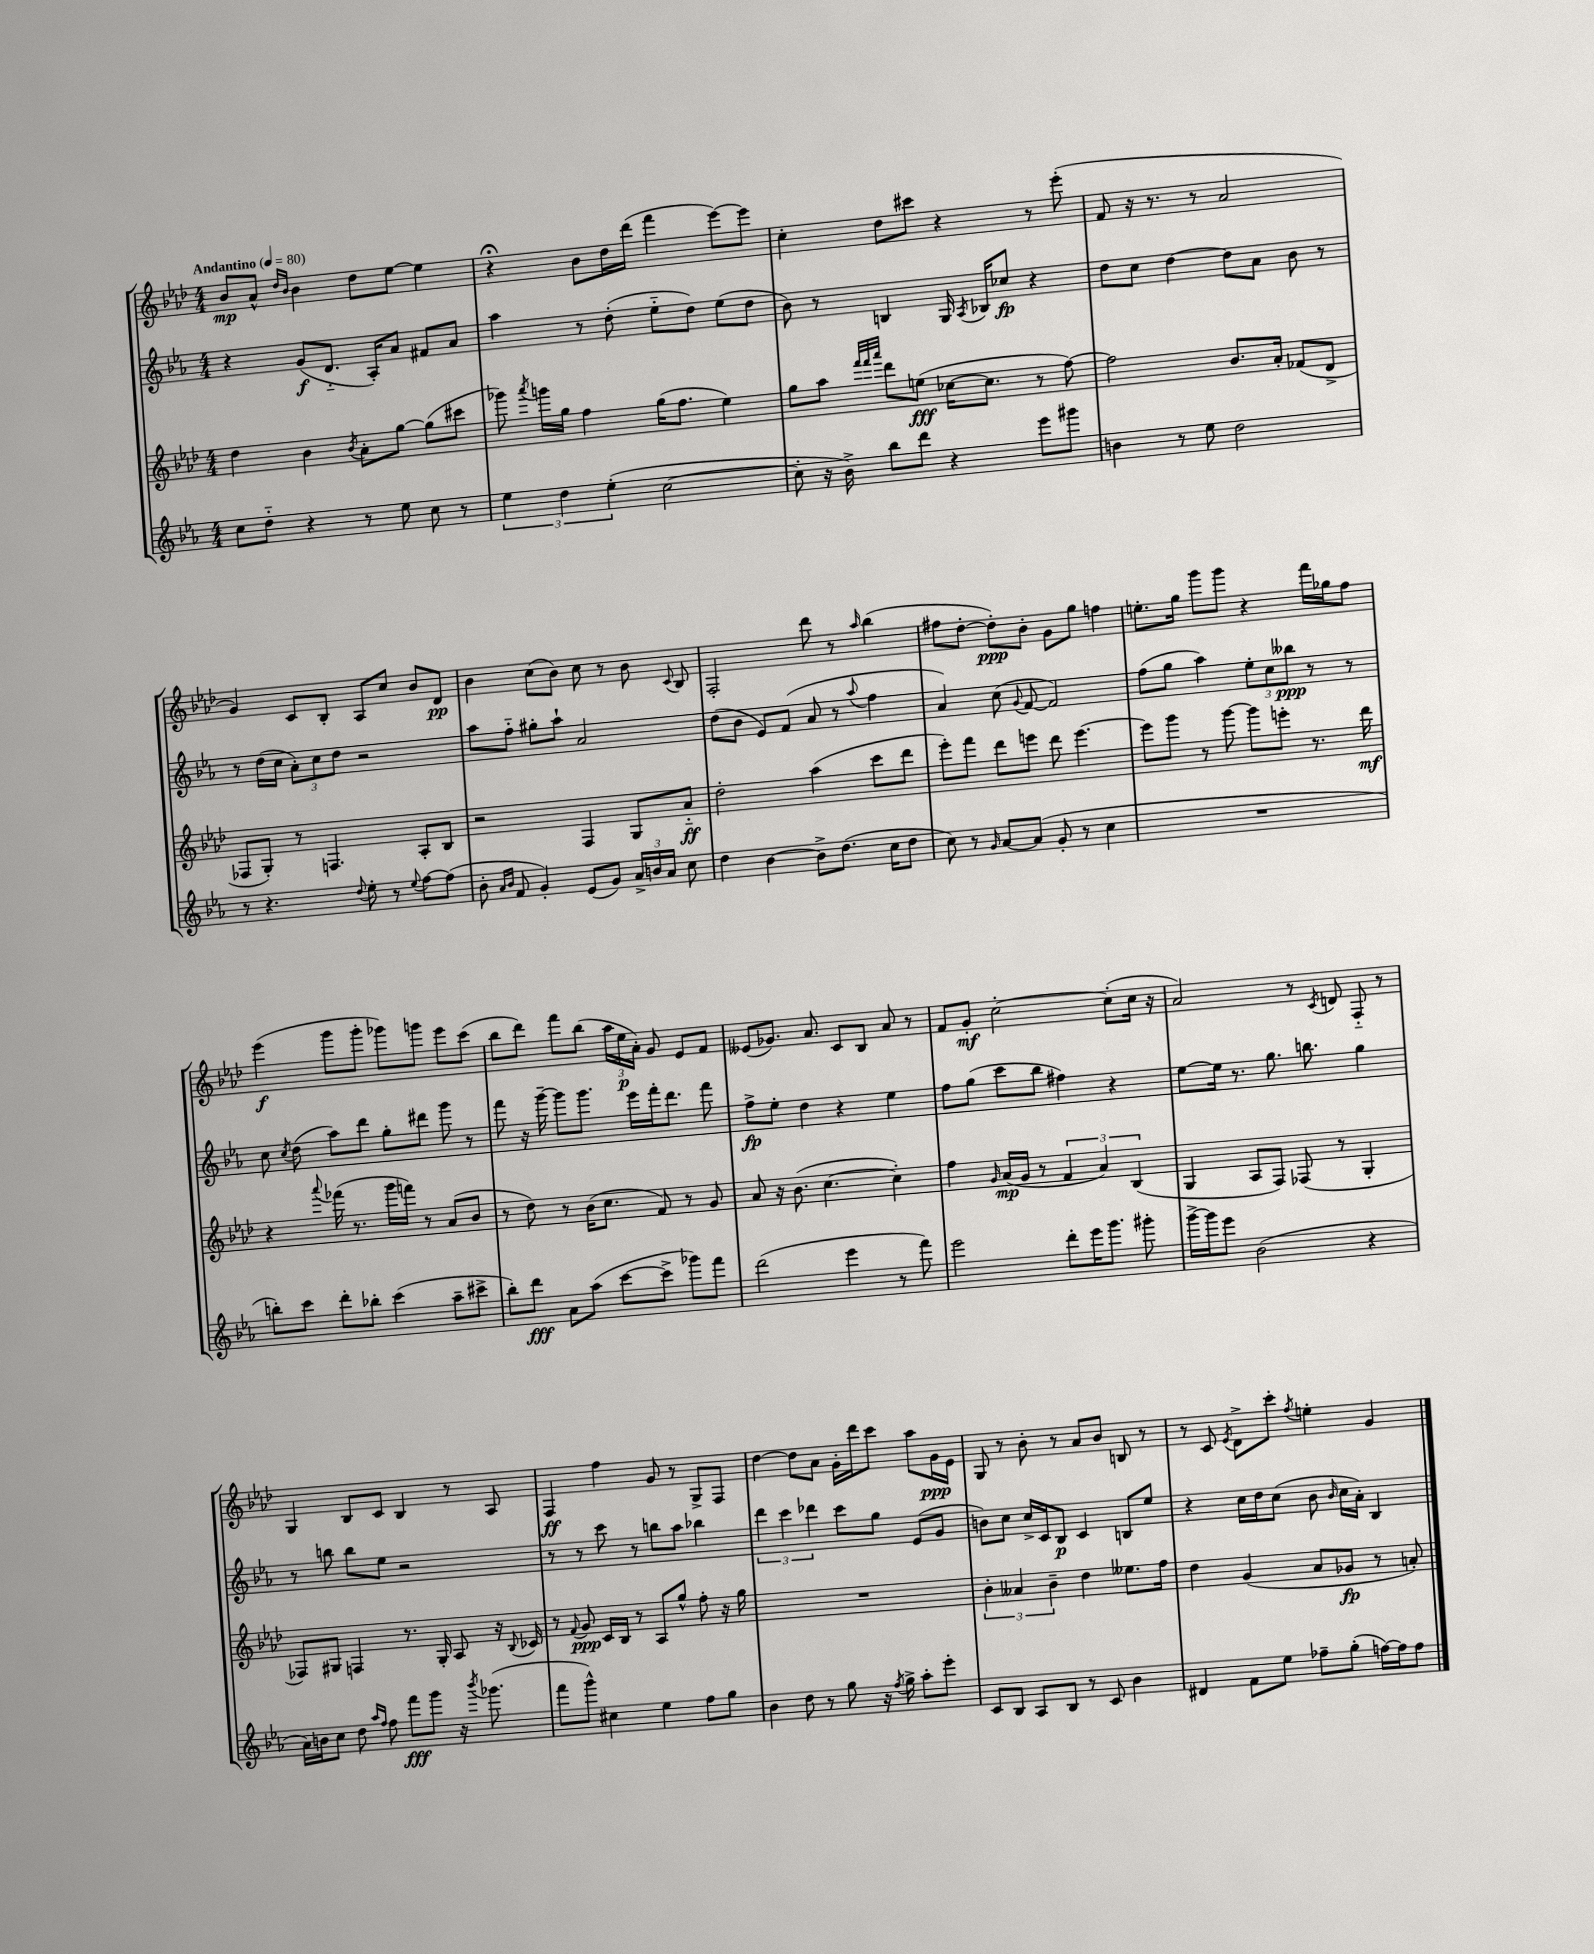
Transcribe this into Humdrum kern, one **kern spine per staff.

**kern	**dynam	**kern	**dynam	**kern	**dynam	**kern	**dynam
*part4	*part4	*part3	*part3	*part2	*part2	*part1	*part1
*staff4	*staff4	*staff3	*staff3	*staff2	*staff2	*staff1	*staff1
*clefG2	*	*clefG2	*	*clefG2	*	*clefG2	*
*k[b-e-a-]	*	*k[b-e-a-d-]	*	*k[b-e-a-]	*	*k[b-e-a-d-]	*
*M4/4	*	*M4/4	*	*M4/4	*	*M4/4	*
*MM80	*	*MM80	*	*MM80	*	*MM80	*
=1	=1	=1	=1	=1	=1	=1	=1
!	!	!	!	!	!	!LO:TX:a:B:t=Andantino	!
8cc\L	.	4dd-\	.	4r	.	8b-/L	mp
8dd\J	.	.	.	.	.	8a-^^/J	.
.	.	.	.	.	.	16qqdd-/LL	.
.	.	.	.	.	.	16qqb-/JJ	.
4r	.	4b-\	.	(8g/L	f	4b-\	.
.	.	.	.	8.d/J	.	.	.
.	.	8qb-/	.	.	.	.	.
8r	.	8a-'\L	.	.	.	8dd-\L	.
.	.	.	.	16A-'/KL)	.	.	.
8ee-\	.	[8gg\J	.	8a-/J	.	[8ee-\J	.
8cc\	.	(8gg\L]	.	8f#X/L	.	4ee-\]	.
8r	.	8ccc#X\J	.	8a-/J	.	.	.
=2	=2	=2	=2	=2	=2	=2	=2
6ee-\	.	8ggg-X\)	.	4aa-\	.	4r;<	.
.	.	8qaaa-/	.	.	.	.	.
.	.	16gggn\LL	.	.	.	.	.
6dd\	.	.	.	.	.	.	.
.	.	16gg\JJ	.	.	.	.	.
.	.	4ff\	.	8r	.	8b-\L	.
(6ee-'\	.	.	.	.	.	.	.
.	.	.	.	(8dd'\	.	16dd-\L	.
.	.	.	.	.	.	(16ddd-\JJ	.
[2cc\	.	(16gg\KL	.	8ee-\L	.	4fff\	.
.	.	8.ff\J	.	.	.	.	.
.	.	.	.	8dd\J)	.	.	.
.	.	4ee-\)	.	(8ee-\L	.	[8eee-\L)	.
.	.	.	.	8dd\J	.	8eee-\J]	.
=3	=3	=3	=3	=3	=3	=3	=3
8cc'\]	.	8gg\L	.	8b-\)	.	4cc'\	.
16r	.	8aa-\J	.	8r	.	.	.
16b-^\)	.	.	.	.	.	.	.
.	.	32qqfff/LLL	.	.	.	.	.
.	.	32qqfff/	.	.	.	.	.
.	.	32qqaaa-/JJJ	.	.	.	.	.
8bb-\L	.	8ddd-\L	.	4Bn/	.	8dd-\L	.
8ddd\J	.	(8een\J	fff	.	.	8ccc#X\J	.
4r	.	[16cc-X\KL	.	16G/	.	4r	.
.	.	.	.	8qA-/	.	.	.
.	.	8.cc-\J]	.	16B-X/KL	.	.	.
.	.	.	.	8cc-X/J	fp	.	.
8eee-\L	.	8r	.	4r	.	8r	.
8ggg#X\J	.	[8ff\)	.	.	.	(8eee-'\	.
=4	=4	=4	=4	=4	=4	=4	=4
4bn\	.	2ff\]	.	8dd\L	.	8f/	.
.	.	.	.	8cc\J	.	16r	.
.	.	.	.	.	.	8.r	.
8r	.	.	.	[4dd\	.	.	.
8ee-\	.	.	.	.	.	8r	.
2dd\	.	8.b-/L	.	8dd\L]	.	2a-/	.
.	.	.	.	8a-\J	.	.	.
.	.	16a-'/Jk	.	.	.	.	.
.	.	(8f-X/L	.	8b-\	.	.	.
.	.	8d-^/J	.	8r	.	.	.
!!LO:LB:g=z
=5	=5	=5	=5	=5	=5	=5	=5
8r	.	8F-X/L	.	8r	.	4g/)	.
4.r	.	8G'/J)	.	(16dd\LL	.	.	.
.	.	.	.	16cc\JJ	.	.	.
.	.	8r	.	12a-'\L)	.	8c/L	.
.	.	.	.	12cc\	.	.	.
.	.	4.Fn/	.	.	.	8B-'/J	.
.	.	.	.	12dd\J	.	.	.
8qqdd/	.	.	.	.	.	.	.
8ee-'\	.	.	.	2r	.	8A-/L	.
8r	.	.	.	.	.	8cc/J	.
8qqee-/	.	.	.	.	.	.	.
[8ff\L	.	8A-'/L	.	.	.	8b-/L	.
(8ff\J]	.	8B-/J	.	.	.	8d-/J	pp
=6	=6	=6	=6	=6	=6	=6	=6
8b-'\	.	2r	.	8aa-\L	.	4b-\	.
16qqa-/LL	.	.	.	.	.	.	.
16qqb-/JJ	.	.	.	.	.	.	.
8f/	.	.	.	8ff\J	.	.	.
4g'/)	.	.	.	8gg#X'\L	.	(8cc\L	.
.	.	.	.	8aa-`\J	.	8b-\J)	.
(8e-/L	.	4F/	.	2a-/	.	8cc\	.
8g/J)	.	.	.	.	.	8r	.
24a-^/LL	.	8G/L	.	.	.	8b-\	.
24bn/	.	.	.	.	.	.	.
24a-/JJ	.	.	.	.	.	.	.
.	.	.	.	.	.	8qqc/	.
8cc\	.	8a-/J	ff	.	.	8B-/	.
=7	=7	=7	=7	=7	=7	=7	=7
4dd\	.	2dd-'\	.	(8dd\L	.	2F'/	.
.	.	.	.	8b-\J	.	.	.
[4b-\	.	.	.	8e-/L)	.	.	.
.	.	.	.	(8f/J	.	.	.
8b-^\L]	.	(4aa-\	.	8a-/	.	8ddd-\	.
(8.dd\J	.	.	.	8r	.	8r	.
.	.	.	.	8qqaa-/	.	16qqaa-/	.
.	.	8ccc\L	.	4ff\	.	(4bb-\	.
16cc\KL	.	.	.	.	.	.	.
8dd\J	.	8ddd-\J	.	.	.	.	.
=8	=8	=8	=8	=8	=8	=8	=8
8cc\)	.	8eee-'\L)	.	4a-/)	.	8ff#X\L	.
8r	.	8fff\J	.	.	.	[8dd-'\J	.
16qqg/	.	.	.	.	.	.	.
[8a-/L	.	8ddd-\L	.	(8cc\	.	8dd-'\L])	ppp
.	.	.	.	8qqg/	.	.	.
(8a-/J]	.	8eeen\J	.	[8f/	.	8b-'\J	.
8g'/	.	8ddd-\	.	2f/])	.	8g\L	.
8r	.	[4.eee\	.	.	.	8gg\J	.
4cc\	.	.	.	.	.	4ffn\	.
=9	=9	=9	=9	=9	=9	=9	=9
1r	.	8eee\L]	.	(8ff\L	.	8.een'\L	.
.	.	8ggg\J	.	8gg\J	.	.	.
.	.	.	.	.	.	16gg\Jk	.
.	.	8r	.	4aa-\)	.	8ggg\L	.
.	.	[8ggg\	.	.	.	8ggg\J	.
.	.	8ggg\L]	.	12ee-'\L	.	4r	.
.	.	.	.	12cc\	.	.	.
.	.	8eeen'\J	.	.	.	.	.
.	.	.	.	12bb--X\J	ppp	.	.
.	.	8.r	.	8r	.	16fff\LL	.
.	.	.	.	.	.	16gg-X\J	.
.	.	.	.	8r	.	8ff\J	.
.	.	16ddd-\	mf	.	.	.	.
!!LO:LB:g=z
=10	=10	=10	=10	=10	=10	=10	=10
8bbn'\L)	.	4r	.	8cc\	.	(4eee-\	f
.	.	.	.	8qcc/	.	.	.
8ccc\J	.	.	.	(8dd\	.	.	.
.	.	8qqaaa-/	.	.	.	.	.
8ddd'\L	.	(16fff-X\	.	8aa-\L)	.	8ggg\L	.
.	.	8.r	.	.	.	.	.
8bb-X'\J	.	.	.	8ddd\J	.	8ggg'\J	.
(4ccc\	.	16ggg\LL	.	8gg'\L	.	8ggg-X\L)	.
.	.	16fffn\JJ)	.	.	.	.	.
.	.	8r	.	8ddd#X\J	.	8gggn\J	.
8aa-~\L	.	(8a-/L	.	8ggg\	.	8eee-\L	.
8ccc#X^\J	.	8b-/J	.	8r	.	(8ccc\J	.
=11	=11	=11	=11	=11	=11	=11	=11
8bb-'\L)	.	8r	.	8fff\	.	8bb-\L	.
8ddd\J	fff	8dd-\)	.	16r	.	8ddd-\J)	.
.	.	.	.	[16ggg~\	.	.	.
8a-\L	.	8r	.	8ggg\L]	.	8fff\L	.
(8aa-\J	.	(16b-\KL	.	8.ggg\J	.	(8bb-\J	.
.	.	8.cc\J	.	.	.	.	.
[8ccc\L	.	.	.	.	.	24aa-\LL	.
.	.	.	.	.	.	24ee-\	p
.	.	.	.	16eee-\LL	.	.	.
.	.	.	.	.	.	24a-'\JJ)	.
8ccc^\J]	.	8f/)	.	16fff'\J	.	8g/	.
.	.	.	.	8.ddd\J	.	.	.
8ggg-X\L)	.	8r	.	.	.	8e-/L	.
8fff\J	.	8g/	.	8fff\	.	8f/J	.
=12	=12	=12	=12	=12	=12	=12	=12
(2ddd\	.	8a-/	.	8ff^\L	fp	(8e--X/L	.
.	.	16r	.	8ee-'\J	.	8.g-X/J)	.
.	.	(8.b-\	.	.	.	.	.
.	.	.	.	4dd\	.	.	.
.	.	.	.	.	.	8.a-/	.
.	.	[4.cc\	.	.	.	.	.
4eee-\	.	.	.	4r	.	8c/L	.
.	.	.	.	.	.	8B-/J	.
8r	.	4cc'\])	.	4ee-\	.	8a-/	.
8fff\)	.	.	.	.	.	8r	.
=13	=13	=13	=13	=13	=13	=13	=13
2eee-\	.	4ff\	.	8ff\L	.	8f/L	.
.	.	.	.	(8gg\J	.	8g'/J	mf
.	.	16qqg/	.	.	.	.	.
.	.	(16a-/LL	mp	8ccc\L	.	[2cc'\	.
.	.	16g/JJ	.	.	.	.	.
.	.	8r	.	8bb-\J	.	.	.
8ddd'\L	.	6f/	.	4ff#X\)	.	.	.
16eee-\K	.	.	.	.	.	.	.
.	.	6a-/)	.	.	.	.	.
8.ggg\J	.	.	.	.	.	.	.
.	.	.	.	4r	.	(8cc'\L]	.
.	.	(6B-/	.	.	.	.	.
8ggg#X'\	.	.	.	.	.	16cc\Jk	.
.	.	.	.	.	.	16r	.
=14	=14	=14	=14	=14	=14	=14	=14
[16ggg^\LL	.	4G/	.	[8ee-\L	.	2a-/)	.
16ggg\J]	.	.	.	.	.	.	.
8eee-\J	.	.	.	16ee-\Jk]	.	.	.
.	.	.	.	8.r	.	.	.
(2b-\	.	8A-/L	.	.	.	.	.
.	.	8F/J)	.	8.gg\	.	.	.
.	.	(8F-X/	.	.	.	8r	.
.	.	.	.	8.bbn\	.	.	.
.	.	.	.	.	.	8qc/	.
.	.	8r	.	.	.	8dn/	.
4r	.	4G'/	.	4gg\	.	8F/	.
.	.	.	.	.	.	8r	.
!!LO:LB:g=z
=15	=15	=15	=15	=15	=15	=15	=15
16a-\LL)	.	8F-X/L)	.	8r	.	4G/	.
16bn\J	.	.	.	.	.	.	.
8cc\J	.	8G#X/J	.	8bbn\	.	.	.
8dd\	.	4Fn/	.	8bb\L	.	8B-/L	.
16qqaa-/LL	.	.	.	.	.	.	.
16qqff/JJ	.	.	.	.	.	.	.
8ff\	.	.	.	8ee-\J	.	8c/J	.
8fff\L	fff	8.r	.	2r	.	4B-/	.
8ggg\J	.	.	.	.	.	.	.
.	.	16G#'/	.	.	.	.	.
16r	.	8A-/	.	.	.	8r	.
8qbbb-/	.	.	.	.	.	.	.
(8.ggg-X\	.	.	.	.	.	.	.
.	.	16r	.	.	.	8A-/	.
.	.	8qqB-/	.	.	.	.	.
.	.	16c-X/	.	.	.	.	.
=16	=16	=16	=16	=16	=16	=16	=16
8fff\L	.	8r	.	8r	.	4F/	ff
.	.	8qqf/	.	.	.	.	.
8ggg^^\J)	.	8g/	ppp	8r	.	.	.
4cc#X\	.	16c/LL	.	8ccc\	.	4ff\	.
.	.	16B-/JJ	.	.	.	.	.
.	.	8r	.	8r	.	.	.
4ee-\	.	8A-/L	.	8bbn\L	.	8g/	.
.	.	8gg^^/J	.	8aa-\J	.	8r	.
8ff\L	.	8ff'\	.	4bb-X\	.	8G^/L	.
8gg\J	.	16r	.	.	.	8F/J	.
.	.	16gg\	.	.	.	.	.
=17	=17	=17	=17	=17	=17	=17	=17
4b-\	.	1r	.	6ddd\	.	[4dd-\	.
.	.	.	.	6ccc\	.	.	.
8dd\	.	.	.	.	.	8dd-\L]	.
.	.	.	.	6ddd-X\	.	.	.
8r	.	.	.	.	.	8a-\J	.
8gg\	.	.	.	8ccc\L	.	16g'\LL	.
.	.	.	.	.	.	16ddd-\J	.
16r	.	.	.	8gg\J	.	8ccc\J	.
8qff/	.	.	.	.	.	.	.
16gg^\	.	.	.	.	.	.	.
8aa-'\L	.	.	.	(8e-/L	.	8aa-\L	.
8eee-'\J	.	.	.	8g/J	.	16g\L	ppp
.	.	.	.	.	.	16e-\JJ	.
=18	=18	=18	=18	=18	=18	=18	=18
8c/L	.	6b-'\	.	8bn\L)	.	8G/	.
8B-/J	.	.	.	8cc\J	.	8r	.
.	.	6a--X/	.	.	.	.	.
8A-/L	.	.	.	16cc^/LL	.	8b-'\	.
.	.	.	.	16c/J	.	.	.
.	.	6b-~\	.	.	.	.	.
8B-/J	.	.	.	8B-/J	p	8r	.
8r	.	4dd-\	.	4c/	.	8a-/L	.
8c/	.	.	.	.	.	8b-/J	.
4b-\	.	8.ee--X\L	.	8Bn/L	.	8Bn/	.
.	.	.	.	8ee-/J	.	8r	.
.	.	16ff\Jk	.	.	.	.	.
=19	=19	=19	=19	=19	=19	=19	=19
4d#X/	.	4dd-\	.	4r	.	8r	.
.	.	.	.	.	.	8c/	.
.	.	.	.	.	.	8qe-/	.
8f\L	.	(4g/	.	16cc\LL	.	8d-^\L	.
.	.	.	.	16dd\J	.	.	.
8ee-\J	.	.	.	(8cc\J	.	8ccc'\J	.
.	.	.	.	.	.	8qff/	.
8ff-X~\L	.	8a-/L	.	8b-\	.	4een'\	.
.	.	.	.	16qqb-/	.	.	.
(8gg'\J	.	8g-X/J	fp	16cc\LL	.	.	.
.	.	.	.	16a-'\JJ)	.	.	.
[16ffn\LL)	.	8r	.	4B-/	.	4g/	.
16ff\J]	.	.	.	.	.	.	.
8ff\J	.	8an'/)	.	.	.	.	.
==	==	==	==	==	==	==	==
*-	*-	*-	*-	*-	*-	*-	*-
